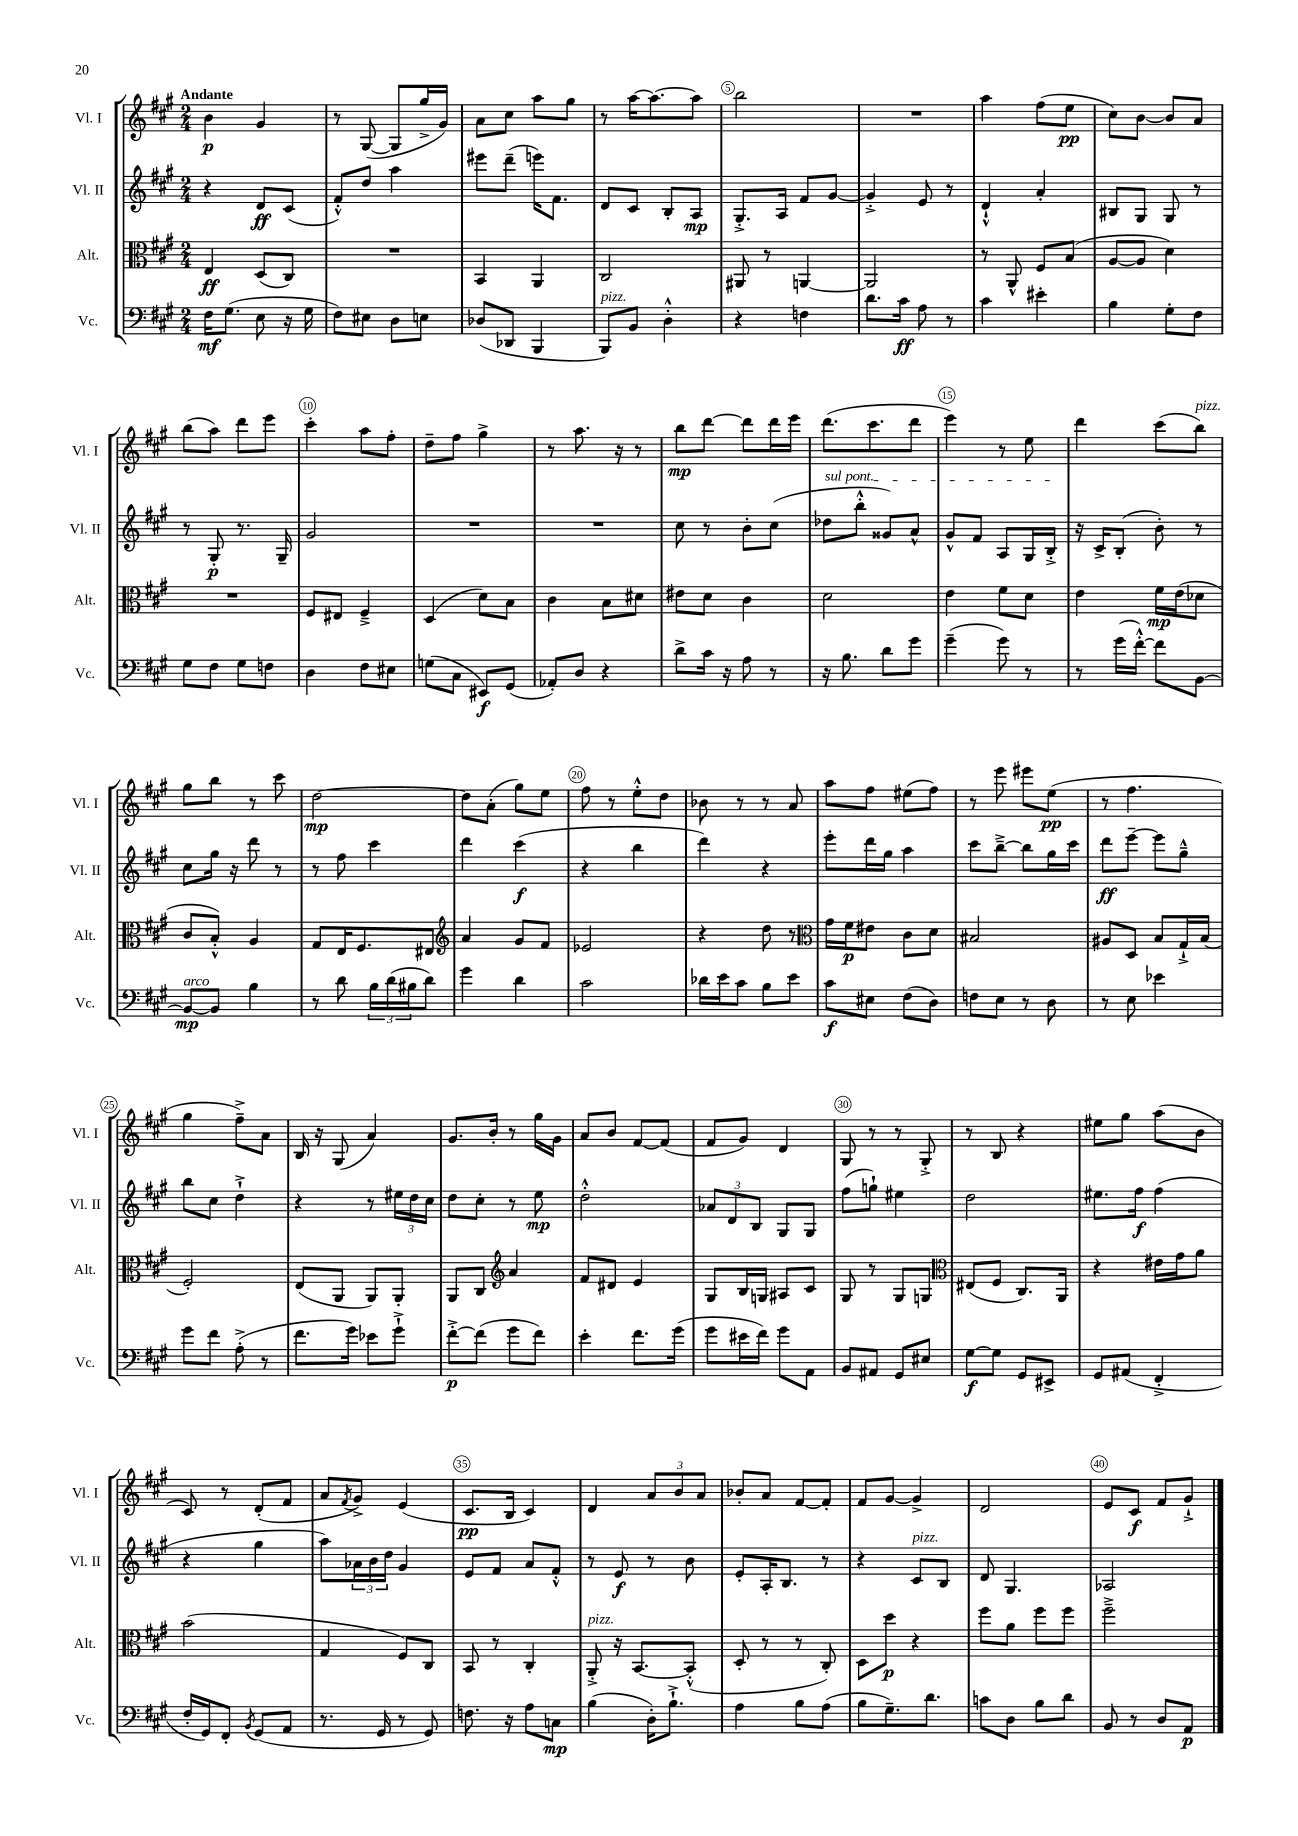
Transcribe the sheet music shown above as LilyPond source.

<<
\new StaffGroup <<
\new Staff = "s0" \with { instrumentName = "Vl. I" shortInstrumentName = "Vl. I" } {
    \clef treble \key a \major \numericTimeSignature \time 2/4 \tempo "Andante"
    b'4\p gis'4 |
    r8 gis8~( gis8 gis''16-> gis'16) |
    a'8 cis''8 a''8 gis''8 |
    r8 a''16~ a''8.~ a''8 |
    b''2 |
    R2 |
    a''4 fis''8( e''8\pp |
    cis''8) b'8~ b'8 a'8 |
    b''8( a''8) d'''8 e'''8 |
    cis'''4-. a''8 fis''8-. |
    d''8-- fis''8 gis''4-> |
    r8 a''8. r16 r8 |
    b''8\mp d'''8~ d'''8 d'''16 e'''16 |
    d'''8.( cis'''8. d'''8 |
    e'''4) r8 e''8 |
    d'''4 cis'''8( b''8^\markup { \italic "pizz." }) |
    gis''8 b''8 r8 cis'''8 |
    d''2~\mp |
    d''8 a'8-.( gis''8) e''8 |
    fis''8 r8 e''8-.-^ d''8 |
    bes'8 r8 r8 a'8 |
    a''8 fis''8 eis''8( fis''8) |
    r8 e'''8 eis'''8 e''8\pp( |
    r8 fis''4. |
    gis''4 fis''8--->) a'8 |
    b16 r16 gis8( a'4) |
    gis'8. b'16-. r8 gis''16 gis'16 |
    a'8 b'8 fis'8~ fis'8( |
    fis'8 gis'8) d'4 |
    gis8 r8 r8 gis8-.-> |
    r8 b8 r4 |
    eis''8 gis''8 a''8( b'8 |
    cis'8) r8 d'8-.( fis'8 |
    a'8 \acciaccatura { fis'8 } gis'8->) e'4( |
    cis'8.\pp b16 cis'4) |
    d'4 \tuplet 3/2 { a'8 b'8 a'8 } |
    bes'8-. a'8 fis'8~ fis'8-. |
    fis'8 gis'8~ gis'4-> |
    d'2 |
    e'8 cis'8\f fis'8 gis'8-!-> \bar "|." |
}
\new Staff = "s1" \with { instrumentName = "Vl. II" shortInstrumentName = "Vl. II" } {
    \clef treble \key a \major \numericTimeSignature \time 2/4
    r4 d'8\ff cis'8( |
    fis'8-.-^) d''8 a''4 |
    eis'''8 d'''8--( e'''16) fis'8. |
    d'8 cis'8 b8-. a8\mp |
    gis8.-.-> a16 fis'8 gis'8~ |
    gis'4-.-> e'8 r8 |
    d'4-!-^ a'4-. |
    bis8 gis8 gis8 r8 |
    r8 gis8-.\p r8. gis16-- |
    gis'2 |
    R2 |
    R2 |
    cis''8 r8 b'8-. cis''8( |
    \once \override TextSpanner.bound-details.left.text = \markup { \italic "sul pont." } des''8\startTextSpan b''8-.-^ gisis'8) a'8-^ |
    gis'8-^ fis'8 a8 gis16 b16-.->\stopTextSpan |
    r16 cis'16-> b8-.( b'8-.) r8 |
    cis''8 gis''16 r16 d'''8 r8 |
    r8 fis''8 cis'''4 |
    d'''4 cis'''4\f( |
    r4 b''4 |
    d'''4) r4 |
    e'''8-. d'''16 gis''16 a''4 |
    cis'''8 b''8~---> b''8 gis''16 cis'''16 |
    d'''8\ff e'''8~-- e'''8 gis''8---^ |
    b''8 cis''8 d''4-!-> |
    r4 r8 \tuplet 3/2 { eis''16 d''16 cis''16 } |
    d''8 cis''8-. r8 e''8\mp |
    d''2-.-^ |
    \tuplet 3/2 { aes'8 d'8 b8 } gis8 gis8 |
    fis''8( g''8-!) eis''4 |
    d''2 |
    eis''8. fis''16\f fis''4( |
    r4 gis''4 |
    a''8) \tuplet 3/2 { aes'16 b'16 d''16 } gis'4 |
    e'8 fis'8 a'8 fis'8-.-^ |
    r8 e'8\f r8 b'8 |
    e'8-. a16-. b8. r8 |
    r4 cis'8^\markup { \italic "pizz." } b8 |
    d'8 gis4. |
    aes2 \bar "|." |
}
\new Staff = "s2" \with { instrumentName = "Alt." shortInstrumentName = "Alt." } {
    \clef alto \key a \major \numericTimeSignature \time 2/4
    e4\ff d8( cis8) |
    R2 |
    b,4 a,4 |
    cis2 |
    ais,8 r8 a,4~ |
    a,2 |
    r8 a,8-^ fis8 b8( |
    a8~ a8 d'4) |
    R2 |
    fis8 eis8 fis4---> |
    d4( d'8) b8 |
    cis'4 b8 dis'8 |
    eis'8 d'8 cis'4 |
    d'2 |
    e'4 fis'8 d'8 |
    e'4 fis'16\mp e'16( des'8 |
    cis'8 b8-.-^) a4 |
    gis8 e16 fis8. eis8 |
    \clef treble a'4 gis'8 fis'8 |
    ees'2 |
    r4 d''8 r8 |
    \clef alto gis'16 fis'16\p eis'8 cis'8 d'8 |
    bis2 |
    ais8 d8 b8 gis16-!-> b16( |
    fis2-.) |
    e8( a,8 a,8) a,8-. |
    a,8 cis8 \clef treble a'4 |
    fis'8 dis'8 e'4 |
    gis8 b16 g16 ais8 cis'8 |
    gis8 r8 gis8 g8 |
    \clef alto eis8( fis8 cis8.) a,16 |
    r4 eis'16 gis'16 a'8 |
    b'2( |
    gis4 fis8) cis8 |
    b,8 r8 cis4-. |
    a,8-.->^\markup { \italic "pizz." } r16 b,8.~ b,8-.-^( |
    d8-. r8 r8 cis8-.) |
    d8 d''8\p r4 |
    fis''8 a'8 fis''8 fis''8 |
    fis''2---> \bar "|." |
}
\new Staff = "s3" \with { instrumentName = "Vc." shortInstrumentName = "Vc." } {
    \clef bass \key a \major \numericTimeSignature \time 2/4
    fis16\mf gis8.( e8 r16 gis16 |
    fis8) eis8 d8 e8 |
    des8( des,8 b,,4 |
    b,,8^\markup { \italic "pizz." }) b,8 d4-.-^ |
    r4 f4 |
    d'8. cis'16\ff a8 r8 |
    cis'4 eis'4-. |
    b4 gis8-. fis8 |
    gis8 fis8 gis8 f8 |
    d4 fis8 eis8 |
    g8( cis8 eis,8\f) gis,8( |
    aes,8-.) d8 r4 |
    d'8-> cis'16 r16 a8 r8 |
    r16 b8. d'8 gis'8 |
    gis'4--( gis'8) r8 |
    r8 gis'16( fis'16~-.-^) fis'8 b,8~ |
    b,8~\mp^\markup { \italic "arco" } b,8 b4 |
    r8 d'8 \tuplet 3/2 { b16 d'16( bis16 } d'8) |
    gis'4 d'4 |
    cis'2 |
    des'16 e'16 cis'8 b8 e'8 |
    cis'8\f eis8 fis8( d8) |
    f8 e8 r8 d8 |
    r8 e8 ees'4 |
    gis'8 fis'8 a8-.->( r8 |
    fis'8. gis'16) ees'8 gis'8-!-> |
    fis'8~-.->\p fis'8( gis'8 fis'8) |
    e'4-. fis'8. gis'16( |
    gis'8 eis'16 fis'16) gis'8 a,8 |
    b,8 ais,8 gis,8 eis8 |
    gis8~\f gis8 gis,8 eis,8-> |
    gis,8 ais,8( fis,4-.-> |
    fis16-. gis,16) fis,8-. \acciaccatura { b,8 } gis,8( a,8 |
    r8. gis,16 r8 gis,8) |
    f8. r16 a8 c8\mp |
    b4( d16-.) b8.-!-> |
    a4 b8 a8( |
    b8 gis8.--) d'8. |
    c'8 d8 b8 d'8 |
    b,8 r8 d8 a,8\p \bar "|." |
}
>>
>>
\layout { \context { \Score \override BarNumber.break-visibility = ##(#f #t #t) barNumberVisibility = #(every-nth-bar-number-visible 5) \override BarNumber.stencil = #(make-stencil-circler 0.1 0.3 ly:text-interface::print) } }
